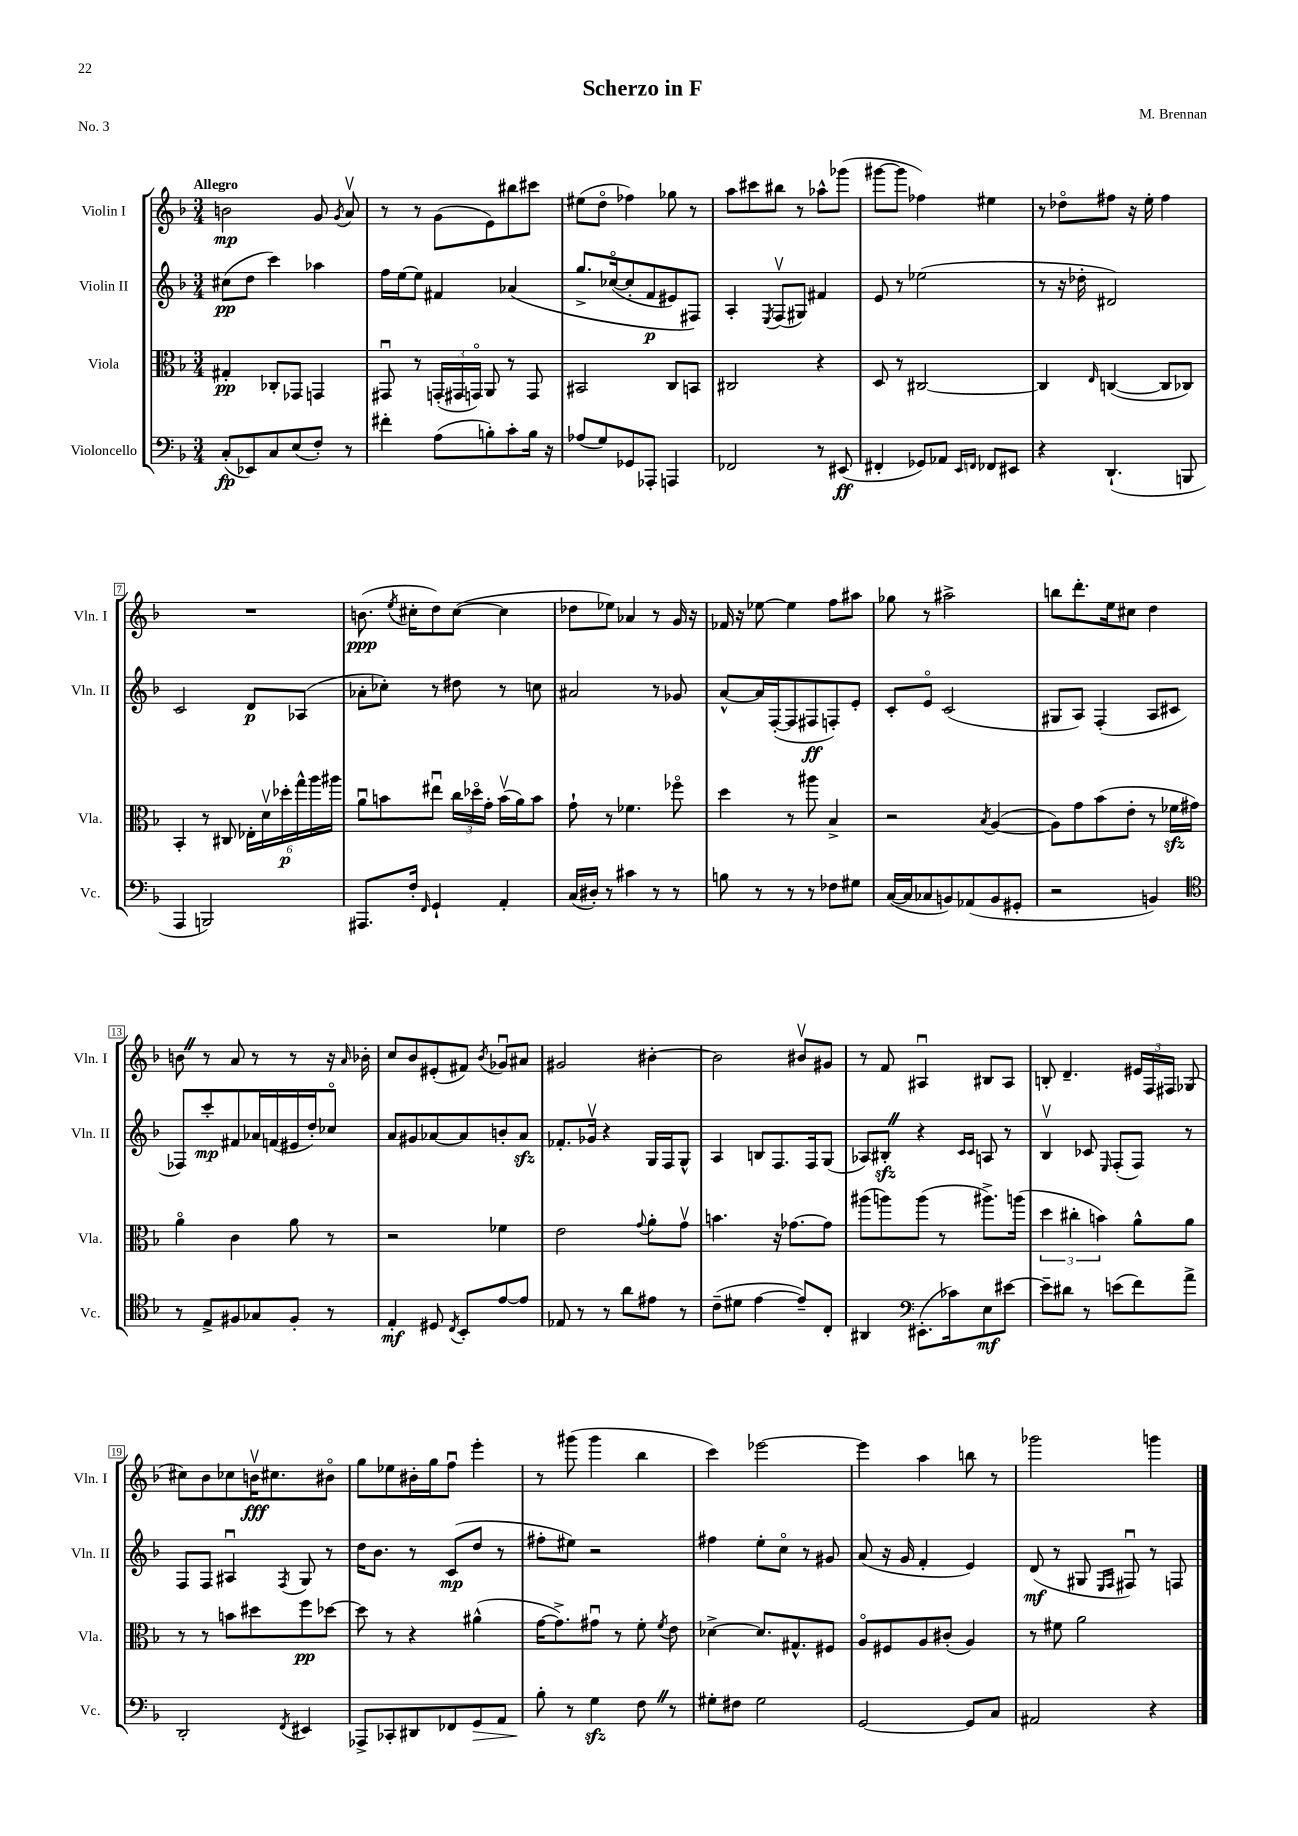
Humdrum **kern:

**kern	**kern	**kern	**kern
*staff4	*staff3	*staff2	*staff1
*clefF4	*clefC3	*clefG2	*clefG2
*k[b-]	*k[b-]	*k[b-]	*k[b-]
*M3/4	*M3/4	*M3/4	*M3/4
(8C'/L	4G#'/	(8cc#\L	2b\
8EE-/)	.	8dd\J	.
8C/	8C-'/L	4ccc\)	.
(8E/	8GG-/J	.	.
8F'/J)	4GG/	4aa-\	8g/
.	.	.	8qg/
8r	.	.	8av/
=	=	=	=
4f#'\	8GG#u/	16ff\LL	8r
.	.	[16ee\J	.
.	8r	8ee\]J	8r
(8A\L	(24GG'/LL	4f#/	(8g\L
.	24GG#/	.	.
.	24GGo/JJ)	.	.
8B'\)	8AA/	.	8e\)
8c'\	8r	&(4a-/	8bb#\
16B\Jk	8GG/	.	8ccc#\J
16r	.	.	.
=	=	=	=
(8A-/L	2BB#/	8.gg^/L	(8ee#\L
8G/)	.	.	8ddo\J
.	.	([16cc-o/k	.
8GG-/	.	8cc-'/]	4ff-\)
8AAA-'/J	.	8f/	.
4AAA/	8C/L	8e#/)	8gg-\
.	8BB/J	8F#/J&)	8r
=	=	=	=
2FF-/	2C#/	4A'/	8aa\L
.	.	.	8ccc#\
.	.	8qE/	.
.	.	(8Fv/L	8bb#\J
.	.	8G#/J)	8r
8r	4r	4f#/	8aa-^^\L
(8EE#/	.	.	(8ggg-\J
=	=	=	=
4FF#'/	8D/	8e/	[8ggg#\L
.	8r	8r	8ggg#\]J
8GG-/L)	[2C#/	(2ee-\	4ff-\)
8AA-/J	.	.	.
16qqEE/LL	.	.	.
16qqFF/JJ	.	.	.
8FF-/L	.	.	4ee#\
8EE#/J	.	.	.
=	=	=	=
4r	4C#/]	8r	8r
.	.	16r	8dd-o\L
.	.	16dd-'\	.
.	16qqE/	.	.
(4.DD`/	([4C/	2d#/)	8ff#\J
.	.	.	16r
.	.	.	16ee'\
.	8C/]L	.	4ff#\
8BBB/	8C-/J)	.	.
=	=	=	=
4AAA/	4BB-'/	2c/	2.r
2BBB/)	8r	.	.
.	8C#/	.	.
.	24E-'\LL	8d/L	.
.	24dv\	.	.
.	24dd-'\	.	.
.	24gg^^\	(8A-/J	.
.	24aa\	.	.
.	24aa#\JJ	.	.
=	=	=	=
8.AAA#/L	8au\L	8a-'\L	(8.b\
.	8b\	8cc-'\J)	.
.	.	.	8qee/
16F'/Jk	.	.	16cc#'\LK
16qqFF/	.	.	.
4GG`/	8ee#u\J	8r	8dd\)
.	24cc\LL	8dd#\	([8cc#\J
.	24dd-o\	.	.
.	24g'\JJ	.	.
4AA'/	(16bv\LL	8r	4cc#\]
.	16a\J)	.	.
.	8b\J	8cc\	.
=	=	=	=
(16C/LL	8g`\	2a#/	8dd-\L
16D#'/JJ)	.	.	.
8r	8r	.	8ee-\J)
4c#\	4.f-\	.	4a-/
8r	.	8r	8r
8r	8ff-o\	8g-/	16g/
.	.	.	16r
=	=	=	=
8B\	4dd\	[8a^^/L	16f-/
.	.	.	16r
8r	.	16a/]L	[8ee-\
.	.	([16F'/J	.
8r	8r	8F/]	4ee-\]
8r	8aa#\	8F#/	.
8F-\L	4B-^/	8F'/)	8ff\L
8G#\J	.	8e'/J	8aa#\J
=	=	=	=
([16C/LL	2r	8c'/L	8gg-\
16C/]J	.	.	.
8C-/	.	8eo/J	8r
8BB/)	.	(2c/	2aa#^\
(8AA-/	.	.	.
.	8qB-/	.	.
8BB/	([4A/	.	.
8GG#'/J	.	.	.
=	=	=	=
2r	8A\]L)	8G#/L	8bb\L
.	8g\	8A/J)	8.ddd'\
.	(8b-\	(4F'/	.
.	.	.	16ee\k
.	8e'\J	.	8cc#\J
4BB/)	8r	8A/L	4dd\
.	16f-\LL	8c#/J	.
.	16g#\JJ)	.	.
=	=	=	=
*clefC4	*	*	*
8r	4ao\	8F-/L)	8b\
8E^/L	.	8ccc'/	8r
8F#/	4c\	8f#/	8a/
8G-/	.	16a-/L	8r
.	.	(16f/	.
8F#'/J	8a\	16e#/	8r
.	.	16dd'/J)	.
8r	8r	8cc-o/J	16r
.	.	.	16qqa/
.	.	.	16b-'\
=	=	=	=
4E'/	2r	8a/L	8cc/L
.	.	8g#/	8b-/
8D#/	.	[8a-/	(8e#'/
8qC/	.	.	.
8BB-'/L	.	8a-/]	8f#/J)
.	.	.	8qb-/
[8e/	4f-\	8b'/	8g-u/L
8e/]J	.	8a-/J	8a#/J
=	=	=	=
8E-/	2e\	8.f-'/L	2g#/
8r	.	.	.
.	.	16g-v/Jk	.
8r	.	4r	.
8a\L	.	.	.
.	8qqg/	.	.
8e#\J	8a'\L	16G/LL	[4b#'\
.	.	16F/J	.
8r	8gv\J	8G^^/J	.
=	=	=	=
(8c~\L	4.b\	4A/	2b#\]
8d#\J	.	.	.
[4e\	.	8B/L	.
.	16r	8.F/	.
.	[8.g-\L	.	.
8e~/]L)	.	.	8b#v/L
.	.	16F/k	.
8C'/J	8g-\]J	(8G/J	8g#/J
=	=	=	=
4AA#/	(8aa#\L	8A-/L)	8r
.	8aa\)	8B#'/J	8f/
*clefF4	*	*	*
(8.EE#'\L	(8aa\J	4r	4A#u/
.	8r	.	.
16c-\k)	.	.	.
.	.	16qqc/LL	.
.	.	16qqc/JJ	.
8E\	8.aa#^\L)	8A/	8B#/L
[8e#\J	.	8r	8A#/J
.	(16aa\Jk	.	.
=	=	=	=
8e#~\]L	6dd\	4B-v/	8B'/
8d#\J	.	.	4.d~/
.	6cc#'\	.	.
8r	.	8c-/	.
.	6b\)	.	.
.	.	16qqE/	.
(8e\L	.	(8F'/L	.
8f\)	8a^^\L	8F/J)	24e#/LL
.	.	.	24F/
.	.	.	24F#/JJ
8a^\J	8a\J	8r	(8G-/
=	=	=	=
2DD'/	8r	8F/L	8cc#\L)
.	8r	8F/J	8b-\
.	8b\L	4A#u/	8cc-\
.	8dd#\	.	16bv\K
.	.	.	8.cc#\
8qFF/	.	8qF/	.
4EE#/	8ff\	8G/	.
.	[8dd-\J	8r	8b#o\J
=	=	=	=
8AAA-^/L	8dd-\]	16dd\LK	8gg\L
.	.	8.b-\J	.
8CC-'/	8r	.	8ee-\
8DD#/	4r	8r	16b#'\L
.	.	.	16gg\J
8FF-/	.	(8c/L	8ffu\J
8GG/	(4a#^^\	8dd/J	4eee'\
8AA/J	.	8r	.
=	=	=	=
8B-'\	[16g\LK	8ff#'\L	8r
.	8.g^\])	.	.
8r	.	8ee#\J)	(8ggg#\
4G\	8g#u\J	2r	4ggg#\
.	8r	.	.
8F\	8f'\	.	4bb-\
.	8qf/	.	.
8r	8e\	.	.
=	=	=	=
8G#'\L	[4d-^\	4ff#\	4ccc\)
8F#\J	.	.	.
2G#\	8.d-/]L	8ee'\L	[2eee-\
.	.	8cco\J	.
.	8.G#^^/	.	.
.	.	8r	.
.	8F#/J	8g#/	.
=	=	=	=
[2GG/	8Ao/L	(8a/	4eee-\]
.	8F#/	16r	.
.	.	16g/	.
.	8A/	4f'/	4aa\
.	(8c#'/J	.	.
8GG/]L	4A/)	4e/)	8bb\
8C/J	.	.	8r
=	=	=	=
2AA#/	8r	(8d/	2ggg-\
.	8f#\	8r	.
.	2a\	8G#/	.
.	.	16qqE/LL	.
.	.	16qqF/JJ	.
.	.	8F#u/)	.
4r	.	8r	4ggg\
.	.	8F/	.
==	==	==	==
*-	*-	*-	*-
